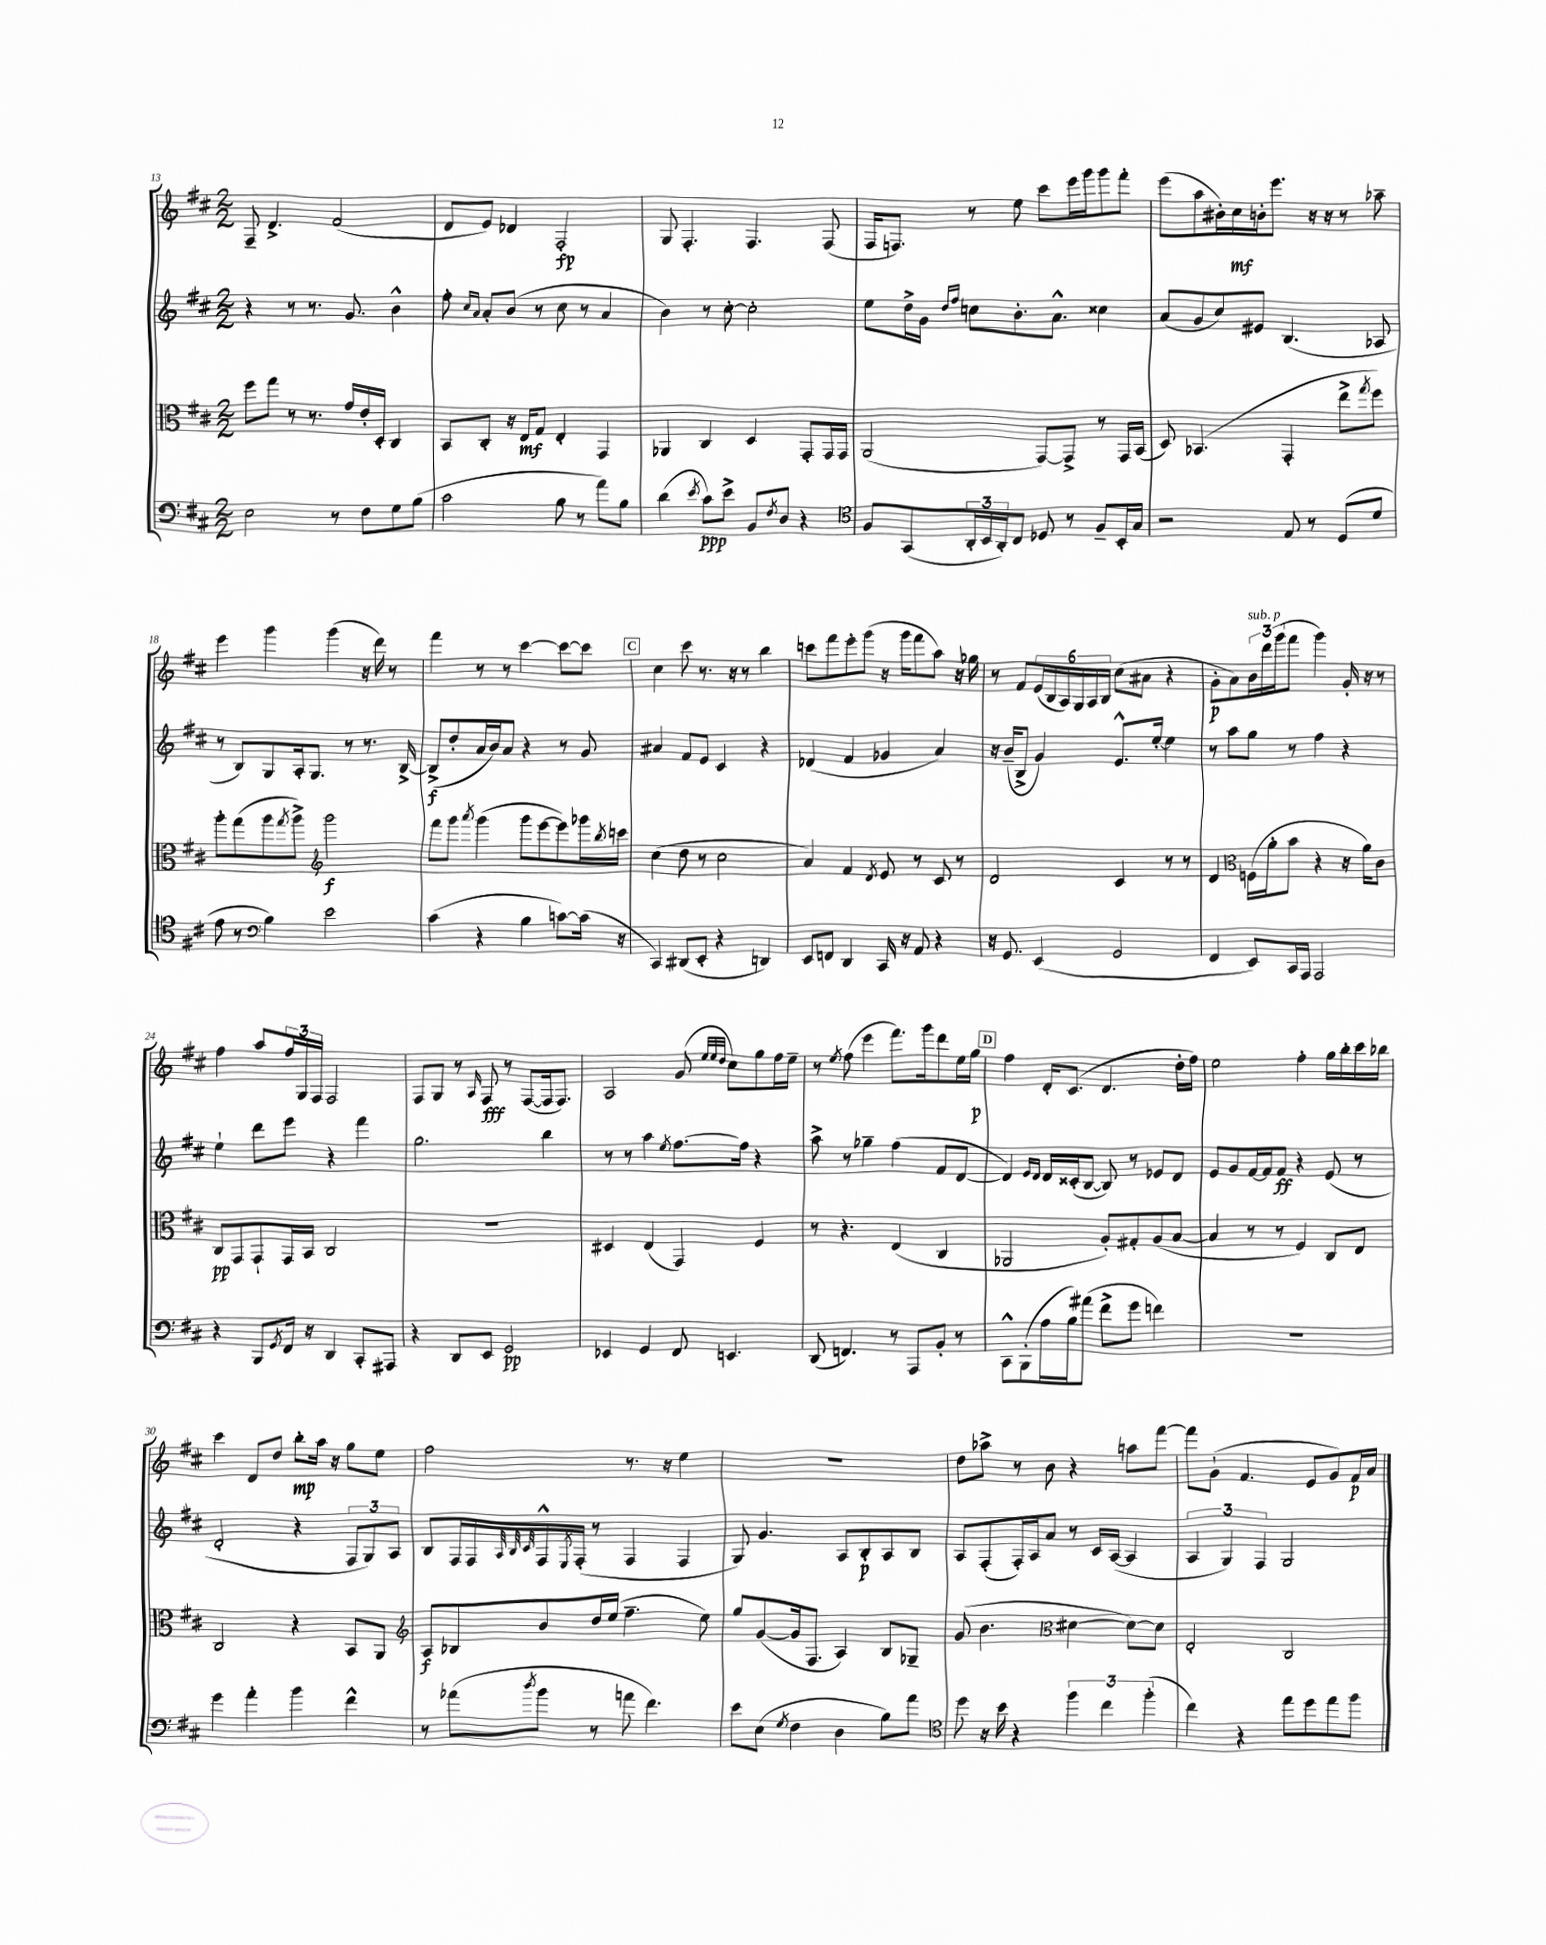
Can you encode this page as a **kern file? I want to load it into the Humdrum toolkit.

**kern	**dynam	**kern	**dynam	**kern	**dynam	**kern	**dynam
*part4	*part4	*part3	*part3	*part2	*part2	*part1	*part1
*staff4	*staff4	*staff3	*staff3	*staff2	*staff2	*staff1	*staff1
*clefF4	*	*clefC3	*	*clefG2	*	*clefG2	*
*k[f#c#]	*	*k[f#c#]	*	*k[f#c#]	*	*k[f#c#]	*
*M2/2	*	*M2/2	*	*M2/2	*	*M2/2	*
=13	=13	=13	=13	=13	=13	=13	=13
2E\	.	8ff#\L	.	4r	.	8F#~/	.
.	.	8gg\J	.	.	.	4.d^/	.
.	.	8r	.	8r	.	.	.
.	.	8.r	.	8.r	.	.	.
8r	.	.	.	.	.	(2f#/	.
.	.	16g/LL	.	8.g/	.	.	.
8F#\L	.	16e'/	.	.	.	.	.
.	.	16D'/JJ	.	.	.	.	.
8G\	.	4C#/	.	4b^^\	.	.	.
(8B\J	.	.	.	.	.	.	.
=14	=14	=14	=14	=14	=14	=14	=14
2c#\	.	8BB/L	.	8ff#'\	.	8d/L	.
.	.	.	.	16qqcc#/LL	.	.	.
.	.	.	.	16qqa/JJ	.	.	.
.	.	8C#'/J	.	8a'/L	.	8e/J)	.
.	.	16r	.	(8b/J	.	4d-X/	.
.	.	16E/KL	mf	.	.	.	.
.	.	8G/J	.	8r	.	.	.
8B\	.	4E'/	.	8cc#\	.	2F#'/	fp
8r	.	.	.	8r	.	.	.
8a\L)	.	4GG/	.	4a/	.	.	.
8B\J	.	.	.	.	.	.	.
=15	=15	=15	=15	=15	=15	=15	=15
(4d\	.	4AA-X/	.	4b\)	.	8G/	.
.	.	.	.	.	.	4.F#'/	.
8qe/	.	.	.	.	.	.	.
8c#\L)	ppp	4C#/	.	8r	.	.	.
8e^\J	.	.	.	[8cc#'\	.	.	.
8BB/L	.	4D/	.	2cc#'\]	.	4.F#/	.
8qF#/	.	.	.	.	.	.	.
8D/J	.	.	.	.	.	.	.
4r	.	8GG'/L	.	.	.	.	.
.	.	16GG/L	.	.	.	(8F#/	.
.	.	16GG/JJ	.	.	.	.	.
=16	=16	=16	=16	=16	=16	=16	=16
*clefC4	*	*	*	*	*	*	*
8F#/L	.	(2AA/	.	8ee\L	.	16F#/KL	.
.	.	.	.	.	.	8.Fn/J)	.
(8GG/	.	.	.	16dd^\L	.	.	.
.	.	.	.	16g\JJ	.	.	.
.	.	.	.	16qqdd/LL	.	.	.
.	.	.	.	16qqff#/JJ	.	.	.
24AA'/L	.	.	.	8ccn\L	.	8r	.
24BB/	.	.	.	.	.	.	.
24AA'/J)	.	.	.	.	.	.	.
8C#/J	.	.	.	8.b'\	.	8ee\	.
8D-X/	.	[8GG/L)	.	.	.	8ccc#\L	.
.	.	.	.	8.a^^\J	.	.	.
8r	.	8GG^/J]	.	.	.	16eee\L	.
.	.	.	.	.	.	16ggg\J	.
8F#~/L	.	8r	.	4cc##X\	.	8ggg\	.
16BB'/L	.	16GG/LL	.	.	.	8fff#'\J	.
16G/JJ	.	(16BB/JJ	.	.	.	.	.
=17	=17	=17	=17	=17	=17	=17	=17
2r	.	8D/)	.	(8a/L	.	(8eee\L	.
.	.	(4.BB-X/	.	8g/	.	8aa\	.
.	.	.	.	8cc#/)	.	16b#X'\L)	.
.	.	.	.	.	.	16cc#\	mf
.	.	.	.	8e#X/J	.	16bn'\J	.
.	.	.	.	.	.	8.eee\J	.
8E/	.	4GG'/	.	(4.B/	.	.	.
8r	.	.	.	.	.	16r	.
.	.	.	.	.	.	16r	.
(8D/L	.	8ee^\L	.	.	.	8r	.
.	.	8qgg/	.	.	.	.	.
8d/J	.	8ff#\J)	.	8A-X/	.	8aa-X~\	.
!!LO:LB:g=z
=18	=18	=18	=18	=18	=18	=18	=18
8e\	.	8aa'\L	.	8r	.	4eee\	.
8r	.	(8gg\	.	8B/L)	.	.	.
*clefF4	*	*	*	*	*	*	*
4B\)	.	8aa\	.	8G/	.	4ggg\	.
.	.	8qgg/	.	.	.	.	.
.	.	8aa^\J)	.	16A'/k	.	.	.
.	.	.	.	8.G/J	.	.	.
*	*	*clefG2	*	*	*	*	*
2e\	.	2ggg\	f	.	.	(4ggg\	.
.	.	.	.	8r	.	.	.
.	.	.	.	8.r	.	16r	.
.	.	.	.	.	.	16ddd\)	.
.	.	.	.	.	.	8r	.
.	.	.	.	[16B^/	.	.	.
=19	=19	=19	=19	=19	=19	=19	=19
(4c#\	.	8fff#\L	.	(8B^/L]	f	4fff#\	.
.	.	8ggg\J	.	8dd'/	.	.	.
.	.	8qaaa/	.	.	.	.	.
4r	.	(4ggg\	.	16a/L	.	8r	.
.	.	.	.	16b/J)	.	.	.
.	.	.	.	8a/J	.	8r	.
4B\	.	8ggg\L	.	4r	.	[4ccc#\	.
.	.	[8eee\	.	.	.	.	.
[8cn\L)	.	8eee\])	.	8r	.	8ccc#\L_	.
(16c\Jk]	.	16ggg-X\L	.	8g/	.	8ccc#\J]	.
.	.	8qbb/	.	.	.	.	.
16r	.	16cccn\JJ	.	.	.	.	.
!!LO:REH:place=s1:t=C
=20	=20	=20	=20	=20	=20	=20	=20
4CC#/)	.	(4cc#\	.	4a#X/	.	4cc#\	.
(8DD#X/L	.	8dd\	.	8f#/L	.	8ccc#\	.
8EE'/J	.	8r	.	8e/J	.	8.r	.
4r	.	2cc#\	.	4c#/	.	.	.
.	.	.	.	.	.	16r	.
.	.	.	.	.	.	8r	.
4DDn/)	.	.	.	4r	.	4bb\	.
=21	=21	=21	=21	=21	=21	=21	=21
8EE/L	.	4a/)	.	(4d-X/	.	8cccn\L	.
8FFn/J	.	.	.	.	.	8fff#\	.
4DD/	.	4f#/	.	4f#/	.	8eee'\	.
.	.	.	.	.	.	(8ggg\J	.
.	.	8qd/	.	.	.	.	.
16CC#/	.	8e/	.	4g-X/	.	16r	.
16r	.	.	.	.	.	16ggg\KL	.
8AA/	.	8r	.	.	.	8fff#\	.
4r	.	8c#/	.	4a/)	.	8aa\J)	.
.	.	8r	.	.	.	16r	.
.	.	.	.	.	.	16gg-X\	.
=22	=22	=22	=22	=22	=22	=22	=22
16r	.	2d/	.	16r	.	8r	.
8.GG/	.	.	.	(16b~/KL	.	.	.
.	.	.	.	8B^/J	.	8f#/L	.
(4EE/	.	.	.	4g/)	.	(24e/L	.
.	.	.	.	.	.	24B/	.
.	.	.	.	.	.	24A/)	.
.	.	.	.	.	.	24G/	.
.	.	.	.	.	.	24A/	.
.	.	.	.	.	.	24B/JJ	.
2GG/	.	4c#/	.	8.e^^/L	.	(8cc#\L	.
.	.	.	.	.	.	8a#X\J	.
.	.	.	.	[16ee'/Jk	.	.	.
.	.	8r	.	4ee\]	.	4r	.
.	.	8r	.	.	.	.	.
=23	=23	=23	=23	=23	=23	=23	=23
4FF#/	.	4d/	.	8r	.	8g'\L	p
.	.	.	.	8aa\L	.	8a\)	.
*	*	*clefC3	*	*	*	*	*
!	!	!	!	!	!	!LO:TX:a:i:t=sub. p	!
8EE/L)	.	(16Fn\LL	.	8gg\J	.	24b\L	.
.	.	.	.	.	.	24ddd\	.
.	.	16a'\J	.	.	.	.	.
.	.	.	.	.	.	(24ggg\J	.
16CC#/L	.	8b\J	.	8r	.	8fff#\J	.
16AAA/JJ	.	.	.	.	.	.	.
2AAA/	.	4r	.	4ff#\	.	4ggg\)	.
.	.	16r	.	4r	.	16g'/	.
.	.	16a\KL)	.	.	.	16r	.
.	.	8c#\J	.	.	.	8r	.
!!LO:LB:g=z
=24	=24	=24	=24	=24	=24	=24	=24
4r	.	8C#/L	pp	4ee`\	.	4ff#\	.
.	.	8GG/	.	.	.	.	.
8BBB/L	.	8GG`/	.	8ddd\L	.	8aa/L	.
8qGG/	.	.	.	.	.	.	.
16FF#/Jk	.	16GG/L	.	8eee\J	.	24ff#/L	.
.	.	.	.	.	.	24G/	.
16r	.	16BB/JJ	.	.	.	.	.
.	.	.	.	.	.	24F#/JJ	.
4DD/	.	2C#/	.	4r	.	2F#/	.
8CC#'/L	.	.	.	4fff#\	.	.	.
8AAA#X/J	.	.	.	.	.	.	.
=25	=25	=25	=25	=25	=25	=25	=25
4r	.	1r	.	2.gg\	.	8F#/L	.
.	.	.	.	.	.	8G/J	.
8DD/L	.	.	.	.	.	8r	.
.	.	.	.	.	.	16qqA/	.
8EE/J	.	.	.	.	.	8F#/	fff
2GG/	pp	.	.	.	.	8r	.
.	.	.	.	.	.	([8F#/L	.
.	.	.	.	4bb\	.	16F#/k]	.
.	.	.	.	.	.	8.F#/J)	.
=26	=26	=26	=26	=26	=26	=26	=26
4EE-X/	.	4D#X/	.	8r	.	2A/	.
.	.	.	.	8r	.	.	.
4GG/	.	(4E/	.	4aa\	.	.	.
.	.	.	.	8qee/	.	.	.
8FF#/	.	4GG/)	.	[8.ff#\L	.	(8g/	.
.	.	.	.	.	.	32qqee/LLL	.
.	.	.	.	.	.	32qqee/	.
.	.	.	.	.	.	32qqdd/JJJ	.
4.EEn/	.	.	.	.	.	8cc#\L)	.
.	.	.	.	16ff#\Jk]	.	.	.
.	.	4F#/	.	4r	.	8gg\	.
.	.	.	.	.	.	16ff#\L	.
.	.	.	.	.	.	16ee~\JJ	.
=27	=27	=27	=27	=27	=27	=27	=27
(8DD/	.	8r	.	8aa^\	.	8r	.
.	.	.	.	.	.	8qee/	.
4.FFn/)	.	4.r	.	8r	.	(8ff#\	.
.	.	.	.	4gg-X~\	.	4eee\	.
8r	.	(4E/	.	(4ff#\	.	8.fff#\L)	.
8AAA/L	.	.	.	.	.	.	.
.	.	.	.	.	.	16ggg\k	.
8BB'/J	.	4C#/	.	8f#/L	.	8ddd\	.
8r	.	.	.	[8d/J	.	16ee\L	.
.	.	.	.	.	.	16gg\JJ	p
!!LO:REH:place=s1:t=D
=28	=28	=28	=28	=28	=28	=28	=28
8CC#^^\L	.	2AA-X/	.	4d/])	.	4ff#\	.
(8BBB'\	.	.	.	.	.	.	.
.	.	.	.	16qqe/LL	.	.	.
.	.	.	.	16qqd/JJ	.	.	.
16A\L	.	.	.	16d/LL	.	16d'/KL	.
16B\J)	.	.	.	(16c##X'/J	.	(8.c#/J	.
(8a#X\J	.	.	.	[8B/J	.	.	.
8f#^\L	.	8A'/L)	.	8B/])	.	4.d/	.
8g\J	.	8G#X'/	.	8r	.	.	.
4fn\)	.	(8A/	.	8e-X/L	.	.	.
.	.	[8B/J	.	8d/J	.	16dd'\LL	.
.	.	.	.	.	.	16ff#\JJ)	.
=29	=29	=29	=29	=29	=29	=29	=29
1r	.	4B/]	.	8e/L	.	2ee\	.
.	.	.	.	8g/	.	.	.
.	.	8r	.	[16f#/L	.	.	.
.	.	.	.	16f#/J]	.	.	.
.	.	8r	.	8f#/J	ff	.	.
.	.	4F#/)	.	4r	.	4ff#'\	.
.	.	8C#/L	.	(8e/	.	16gg\LL	.
.	.	.	.	.	.	16bb'\	.
.	.	8E/J	.	8r	.	16ccc#\	.
.	.	.	.	.	.	16bb-X\JJ	.
!!LO:LB:g=z
=30	=30	=30	=30	=30	=30	=30	=30
4g\	.	2C#/	.	2d'/	.	4ccc#\	.
4a'\	.	.	.	.	.	8d/L	.
.	.	.	.	.	.	8dd/J	.
4b\	.	4r	.	4r	.	8bb'\L	mp
.	.	.	.	.	.	16aa\Jk	.
.	.	.	.	.	.	16r	.
4f#^^\	.	8BB/L	.	12F#/L	.	8gg\L	.
.	.	.	.	12G/)	.	.	.
.	.	8AA/J	.	.	.	8ee\J	.
.	.	.	.	12A/J	.	.	.
=31	=31	=31	=31	=31	=31	=31	=31
*	*	*clefG2	*	*	*	*	*
8r	.	8A/L	f	8B/L	.	2ff#\	.
(8a-X\L	.	8B-X/	.	16F#/L	.	.	.
.	.	.	.	16F#/	.	.	.
.	.	.	.	32qqA/	.	.	.
.	.	.	.	32qqB/	.	.	.
8qdd/	.	.	.	32qqc#/	.	.	.
8b\J	.	8b/	.	16F#^^/	.	.	.
.	.	.	.	8qE/	.	.	.
.	.	.	.	(16F#'/JJ	.	.	.
8r	.	16dd/L	.	8r	.	.	.
.	.	(16ee/JJ	.	.	.	.	.
8an\	.	4.ff#~\	.	4F#/	.	8.r	.
4.f#\)	.	.	.	.	.	.	.
.	.	.	.	.	.	16r	.
.	.	.	.	4F#/	.	4ee\	.
.	.	8ee\)	.	.	.	.	.
=32	=32	=32	=32	=32	=32	=32	=32
8e\L	.	8gg/L	.	8G/)	.	1r	.
(8E\J	.	([8g/	.	4.g/	.	.	.
8qG/	.	.	.	.	.	.	.
4F#\	.	16g/k]	.	.	.	.	.
.	.	8.F#/J	.	.	.	.	.
4D\	.	4A/)	.	8A/L	.	.	.
.	.	.	.	8B'/	p	.	.
8B\L)	.	8B/L	.	8A/	.	.	.
8a\J	.	8G-X~/J	.	8B/J	.	.	.
=33	=33	=33	=33	=33	=33	=33	=33
*clefC4	*	*	*	*	*	*	*
8dd\	.	(8g/	.	8A/L	.	8dd\L	.
16r	.	4.b\	.	(8F#'/	.	8aa-X^\J	.
16b\	.	.	.	.	.	.	.
4r	.	.	.	16F#'/L)	.	8r	.
.	.	.	.	16A/J	.	.	.
.	.	.	.	8a/J	.	8b\	.
*	*	*clefC3	*	*	*	*	*
6ff#\	.	[4d#X\	.	8r	.	4r	.
.	.	.	.	16c#/LL	.	.	.
6cc#\	.	.	.	.	.	.	.
.	.	.	.	([16A/JJ	.	.	.
.	.	8d#\L_)	.	4A/]	.	8aan\L	.
(6ff#'\	.	.	.	.	.	.	.
.	.	8d#\J]	.	.	.	[8fff#\J	.
=34	=34	=34	=34	=34	=34	=34	=34
4cc#\)	.	2E'/	.	6A/	.	8fff#\L]	.
.	.	.	.	.	.	(8g`\J	.
.	.	.	.	6G/)	.	.	.
4r	.	.	.	.	.	4.f#/	.
.	.	.	.	6F#/	.	.	.
8ee\L	.	2C#/	.	2G/	.	.	.
8dd\	.	.	.	.	.	8e/L	.
8ee\	.	.	.	.	.	8g/)	.
8ff#\J	.	.	.	.	.	16f#/L	p
.	.	.	.	.	.	16a/JJ	.
==	==	==	==	==	==	==	==
*-	*-	*-	*-	*-	*-	*-	*-
